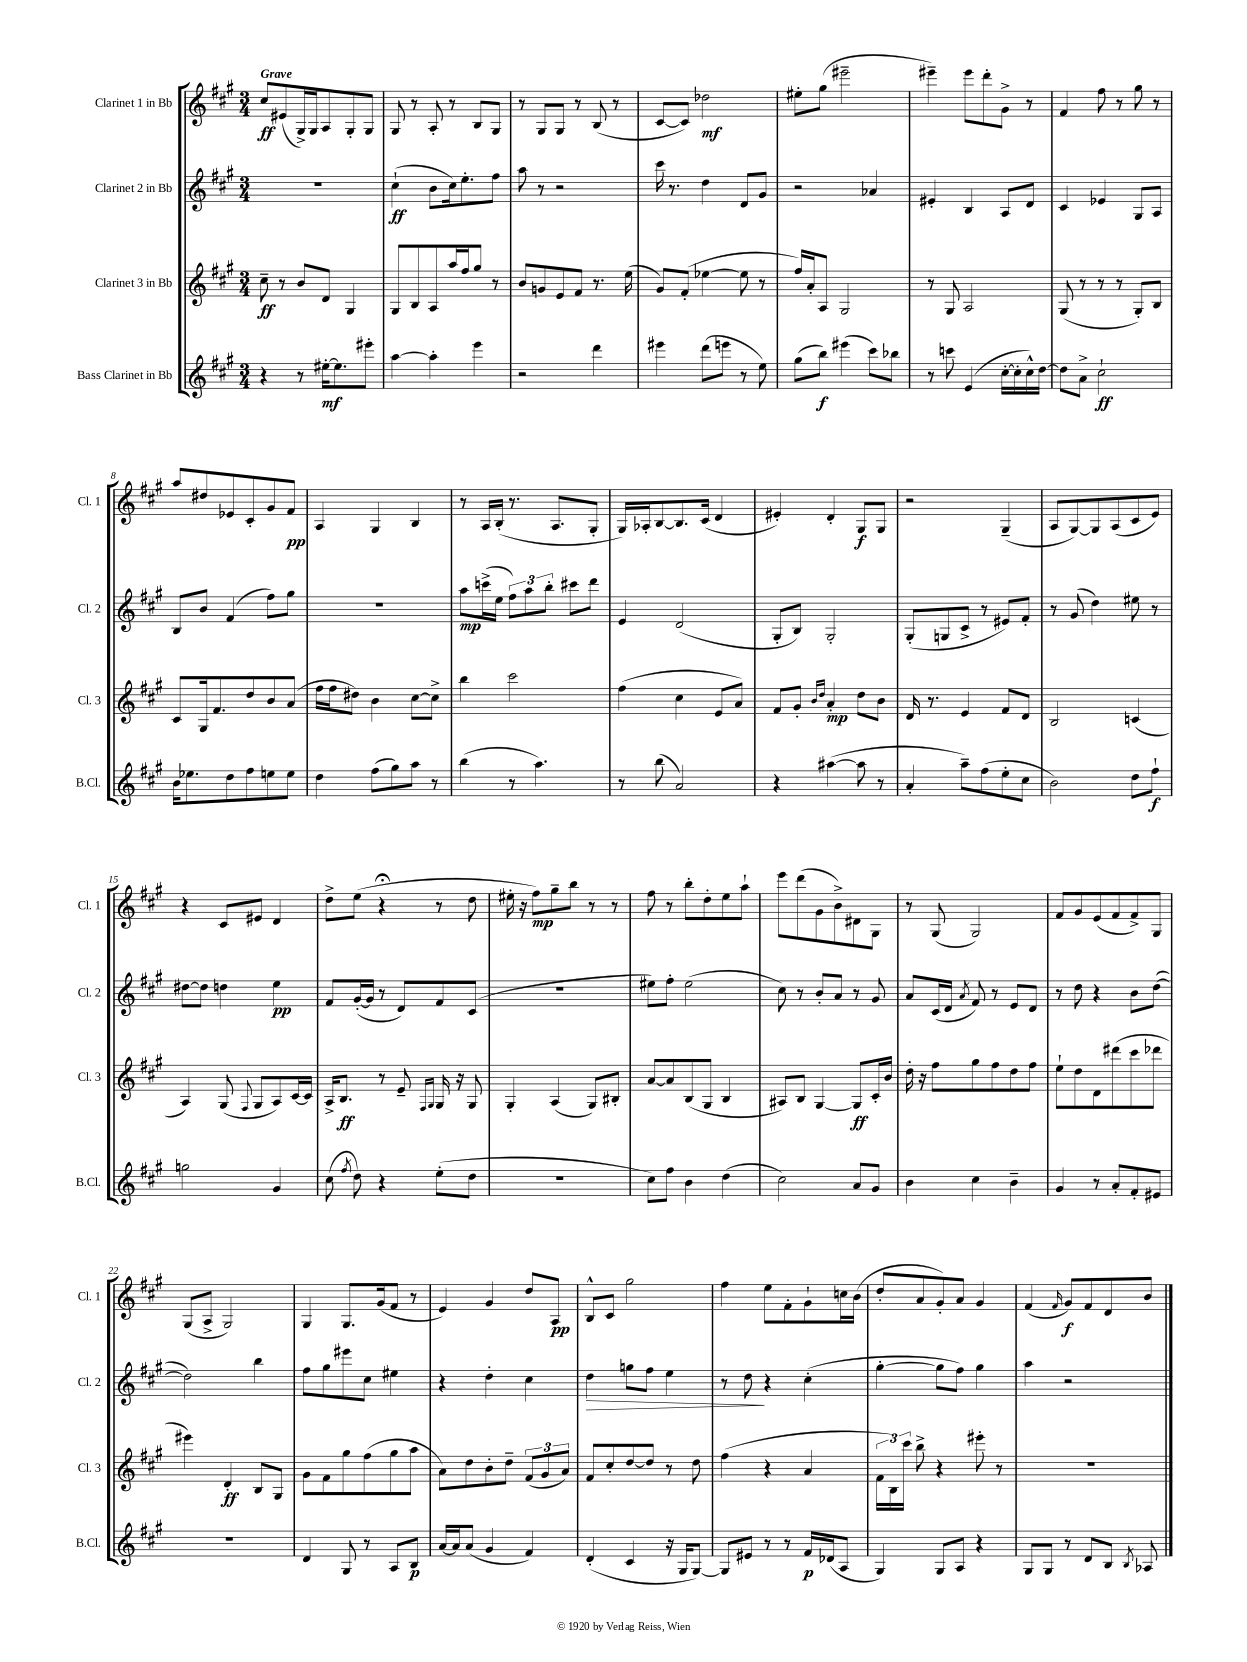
<<
\new StaffGroup <<
\new Staff = "s0" \with { instrumentName = "Clarinet 1 in Bb" shortInstrumentName = "Cl. 1" } {
    \clef treble \key a \major \numericTimeSignature \time 3/4 \tempo "Grave"
    \autoBeamOff cis''8[\ff eis'8( gis16->) gis16 a8 gis8-. gis8] |
    gis8 r8 a8-. r8 b8[ gis8] |
    r8 gis8[ gis8] r8 b8( r8 |
    cis'8[~ cis'8]) des''2\mf |
    eis''8[-. gis''8]( eis'''2-- |
    eis'''4--) eis'''8[ d'''8-. gis'8]-> r8 |
    fis'4 fis''8 r8 gis''8 r8 |
    a''8[ dis''8 ees'8 cis'8-. gis'8 fis'8]\pp |
    a4 gis4 b4 |
    r8 a16[ b16]-.( r8. a8.[ gis8]-. |
    gis16[) aes16-. b8~ b8. cis'16]( d'4 |
    eis'4-.) d'4-. gis8[\f gis8] |
    r2 gis4--( |
    a8[ gis8~) gis8 a8( cis'8 e'8]) |
    r4 cis'8[ eis'8] d'4 |
    d''8[-> e''8]( r4\fermata r8 d''8 |
    eis''16-. r16 fis''8[\mp) gis''8-- b''8] r8 r8 |
    fis''8 r8 b''8[-. d''8-. e''8 a''8]-! |
    e'''8[ d'''8( gis'8 b'8->) dis'8 gis8] |
    r8 gis8( gis2) |
    fis'8[ gis'8 e'8( fis'8 fis'8->) gis8] |
    gis8[( a8]-> gis2) |
    gis4 gis8.[ gis'16( fis'8] r8 |
    e'4) gis'4 d''8[ a8]\pp |
    b8[-^ cis'8] gis''2 |
    fis''4 e''8[ fis'8-. gis'8-! c''16 b'16]( |
    d''8[-. a'8 gis'8-.) a'8] gis'4 |
    fis'4( \grace { fis'16 } gis'8[\f) fis'8 d'8 b'8] \bar "|." |
}
\new Staff = "s1" \with { instrumentName = "Clarinet 2 in Bb" shortInstrumentName = "Cl. 2" } {
    \clef treble \key a \major \numericTimeSignature \time 3/4
    \autoBeamOff R2. |
    cis''4-!\ff( b'8[ cis''16) e''8.-. fis''8] |
    a''8 r8 r2 |
    cis'''16 r8. d''4 d'8[ gis'8] |
    r2 aes'4 |
    eis'4-. b4 a8[ d'8] |
    cis'4 ees'4 gis8[ a8] |
    b8[ b'8] fis'4( fis''8[) gis''8] |
    R2. |
    a''8[\mp c'''16->( e''16] \tuplet 3/2 { fis''8[) a''8 b''8]-. } cis'''8[ d'''8] |
    e'4 d'2( |
    gis8[-. b8]) gis2-. |
    gis8[-.( g8 cis'8]-> r8 eis'8[) fis'8]-. |
    r8 gis'8( d''4) eis''8 r8 |
    dis''8[~ dis''8] d''4 e''4\pp |
    fis'8[ gis'16~-.( gis'16] r8 d'8[) fis'8 cis'8]( |
    R2. |
    eis''8[) fis''8]-. eis''2( |
    cis''8) r8 b'8[-. a'8] r8 gis'8 |
    a'8[ cis'16( d'16] \acciaccatura { a'8 } fis'8) r8 e'8[ d'8] |
    r8 d''8 r4 b'8[ d''8]~( |
    d''2) b''4 |
    fis''8[ gis''8 eis'''8 cis''8] eis''4 |
    r4 d''4-. cis''4 |
    d''4\> g''8[ fis''8] e''4 |
    r8 d''8\! r4 cis''4-.( |
    gis''4~-. gis''8[ fis''8]) gis''4 |
    a''4 r2 \bar "|." |
}
\new Staff = "s2" \with { instrumentName = "Clarinet 3 in Bb" shortInstrumentName = "Cl. 3" } {
    \clef treble \key a \major \numericTimeSignature \time 3/4
    \autoBeamOff cis''8--\ff r8 b'8[ d'8] gis4 |
    gis8[ b8 a8 a''16 fis''16 gis''8] r8 |
    b'8[ g'8 e'8 fis'8] r8. e''16( |
    gis'8[) fis'8]-.( ees''4~ ees''8 r8 |
    fis''16[) a'16-. a8] gis2 |
    r8 gis8 a2 |
    gis8( r8 r8 r8 gis8[-.) b8] |
    cis'8[ gis16 fis'8. d''8 b'8 a'8]( |
    fis''16[ fis''16 dis''8]) b'4 cis''8[~ cis''8]-> |
    b''4 cis'''2 |
    fis''4( cis''4 e'8[ a'8]) |
    fis'8[ gis'8]-. \grace { b'16[ d''16] } a'4-.\mp d''8[ b'8] |
    d'16 r8. e'4 fis'8[ d'8] |
    b2 c'4( |
    a4) gis8( \appoggiatura { fis8 } gis8[ a8) cis'16~ cis'16] |
    a16[-> b8.]\ff r8 e'8-- \grace { fis16[ gis16] } gis16 r16 gis8 |
    gis4-. a4( gis8[) bis8]-. |
    a'8[~ a'8 b8( gis8] b4 |
    ais8[) b8] gis4~ gis8[\ff cis'16-. b'16] |
    d''16-. r16 fis''8[ gis''8 fis''8 d''8 fis''8] |
    e''8[-! d''8 d'8 dis'''8( cis'''8 des'''8] |
    eis'''4) d'4-.\ff b8[ gis8] |
    gis'8[ fis'8 gis''8 fis''8( gis''8 a''8] |
    a'8[) d''8 b'8-. d''8]-- \tuplet 3/2 { fis'8[( gis'8 a'8]) } |
    fis'8[ cis''8-. d''8~ d''8] r8 d''8 |
    fis''4( r4 a'4 |
    \tuplet 3/2 { fis'16[ b16) cis'''16] } b''8-> r4 eis'''8-. r8 |
    R2. \bar "|." |
}
\new Staff = "s3" \with { instrumentName = "Bass Clarinet in Bb" shortInstrumentName = "B.Cl." } {
    \clef treble \key a \major \numericTimeSignature \time 3/4
    \autoBeamOff r4 r8 eis''16[~-.\mf eis''8. eis'''8]-. |
    a''4~ a''4-. e'''4 |
    r2 d'''4 |
    eis'''4 d'''8[( e'''8] r8 e''8) |
    gis''8[( b''8]\f) eis'''4( cis'''8[) bes''8] |
    r8 c'''8 e'4( cis''16[~-. cis''16-. cis''16-^) d''16]~ |
    d''8[ a'8]-> cis''2-!\ff |
    b'16[ ees''8. d''8 fis''8 e''8 e''8] |
    d''4 fis''8[( gis''8) a''8] r8 |
    b''4( r8 a''4.) |
    r8 b''8( a'2) |
    r4 ais''4~( ais''8 r8 |
    a'4-. a''8[--) fis''8( e''8-. cis''8] |
    b'2) d''8[ fis''8]-!\f |
    g''2 gis'4 |
    cis''8( \acciaccatura { fis''8 } d''8) r4 e''8[-.( d''8] |
    R2. |
    cis''8[) fis''8] b'4 d''4( |
    cis''2) a'8[ gis'8] |
    b'4 cis''4 b'4-- |
    gis'4 r8 a'8[-. fis'8-. eis'8] |
    R2. |
    d'4 gis8 r8 a8[ b8]\p |
    a'16[~ a'16 a'8]( gis'4 fis'4) |
    d'4-.( cis'4 r16 gis16[ gis8]~) |
    gis8[ eis'8] r8 r8 fis'16[\p des'16( a8] |
    gis4) gis8[ a8] r4 |
    gis8[ gis8] r8 d'8[ b8] \acciaccatura { b8 } aes8 \bar "|." |
}
>>
>>
